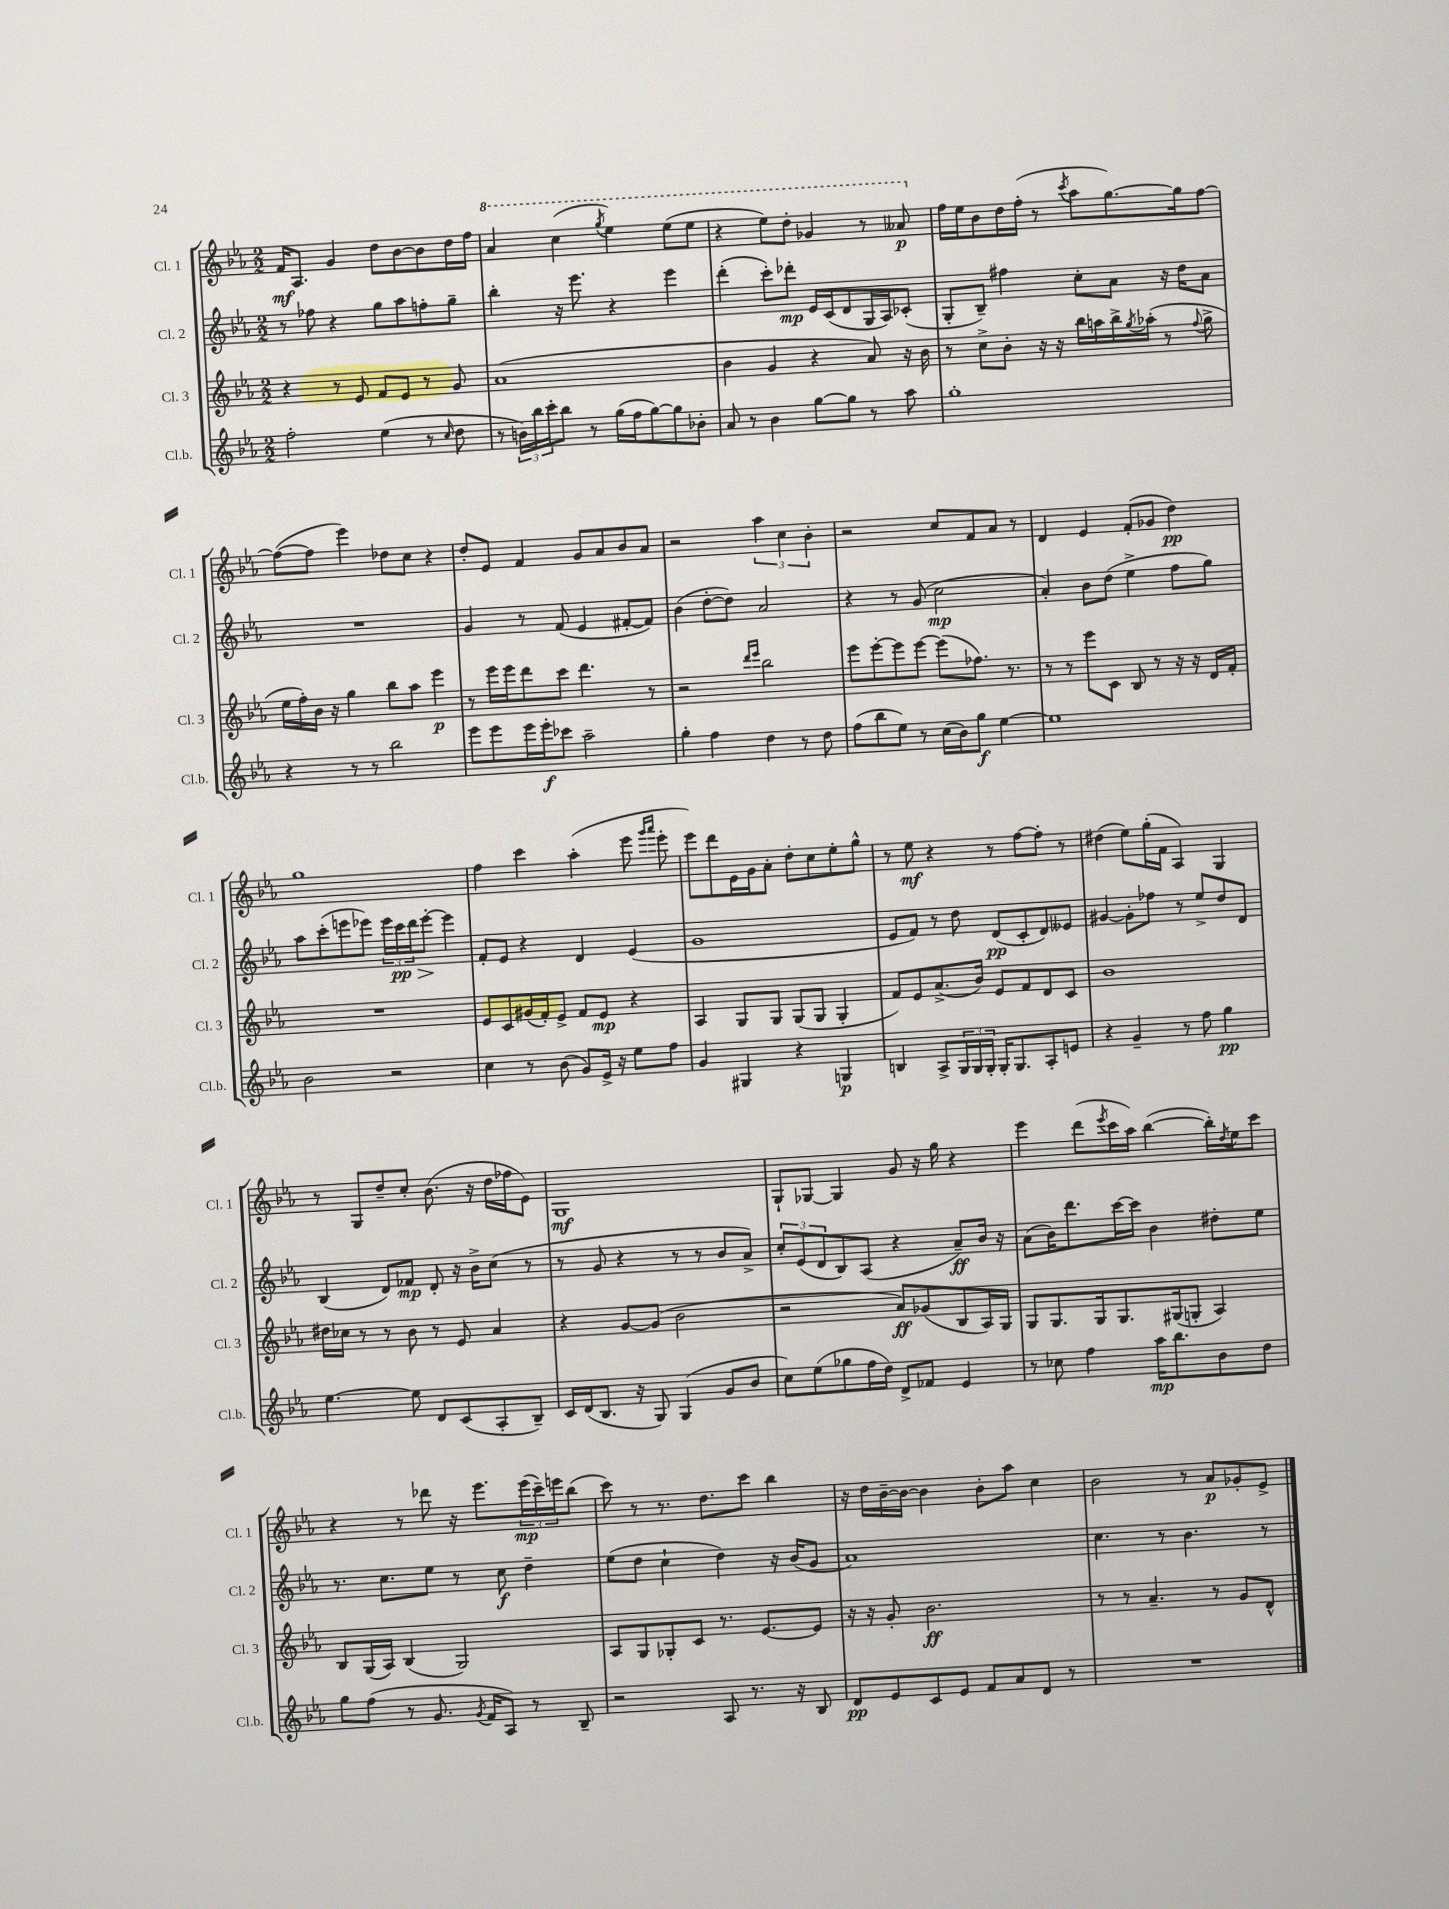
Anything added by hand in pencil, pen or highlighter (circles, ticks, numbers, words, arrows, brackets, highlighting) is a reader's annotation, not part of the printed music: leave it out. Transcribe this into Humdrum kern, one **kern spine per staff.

**kern	**kern	**kern	**kern
*staff4	*staff3	*staff2	*staff1
*clefG2	*clefG2	*clefG2	*clefG2
*k[b-e-a-]	*k[b-e-a-]	*k[b-e-a-]	*k[b-e-a-]
*M2/2	*M2/2	*M2/2	*M2/2
2ff'\	4r	8r	16f/LK
.	.	.	8.A-/J
.	.	8ff-\	.
.	8r	4r	4g/
.	8e-/	.	.
(4ee-\	8f/L	8gg\L	8dd\L
.	8e-/J	8aa-\	[8b-\
8r	8r	8ff'\	8b-\]
16qqcc/	.	.	.
8dd\	8g/	8gg~\J	16dd\L
.	.	.	16ff\JJ
=	=	=	=
8r	(1a-	4bb-'\	4aa-/
24b\LL)	.	.	.
24bb-\	.	.	.
24ccc'\J	.	.	.
8bb-\J	.	16r	(4ccc\
.	.	8.eee-\	.
8r	.	.	.
.	.	.	8qggg/
(16gg\LL	.	4r	4eee-\)
16ff\J	.	.	.
[8gg\)	.	.	.
8gg\]	.	4eee-\	(8eee-\L
8b-'\J	.	.	8eee-\J
=	=	=	=
8a-/	4b-\	(4ddd'\	4r
8r	.	.	.
4b-\	4g/	8ccc'\L)	8eee-\L)
.	.	8ddd-'\J	8ddd'\J
[8gg\L	4r	16e-/LL	4gg-/
.	.	(16c/J	.
8gg\]J	.	8d/	.
8r	8a-/)	16G/L	8r
.	.	16A-/J)	.
8aa-\	16r	(8c-'/J	8aa--/
.	16b-\	.	.
=	=	=	=
1gg'	8r	8G'/L	16ff\LL
.	.	.	16ee-\J
.	8cc^\L	8B-~/J)	8b-\
.	8b-'\J	4ff#\	16dd\L
.	.	.	(16ff'\JJ
.	16r	.	8r
.	16r	.	.
.	.	.	8qccc/
.	16bb-\LL	8cc'\L	8aa-\L
.	16aa\	.	.
.	16bb-^\	8a-\J	[8.gg\)
.	8qgg/	.	.
.	(16aa-'\JJ	.	.
.	8r	16r	.
.	.	16dd\LK	16gg\]k
.	8qqff/	.	.
.	8gg^\	8a-\J	[8ff\J
=	=	=	=
4r	16ee-\LL	1r	(8ff\_L
.	16ff'\)	.	.
.	16b-\JJ	.	8ff\]J
.	16r	.	.
8r	4gg\	.	4eee-\)
8r	.	.	.
2bb-\	8bb-\L	.	8dd-\L
.	8aa-\J	.	8cc\J
.	4eee-\	.	4r
=	=	=	=
8eee-\L	8r	4g/	8dd'/L
8eee-\	16eee-\LL	.	8e-/J
.	16eee-\J	.	.
16eee-\L	8ddd\	8r	4f/
16eee-'\J	.	.	.
8ccc-\J	8ccc\J	(8f/	.
2aa-~\	4.ddd\	4e-/	8g/L
.	.	.	8a-/
.	.	[8f#'/L	8b-/
.	8r	8f#/]J)	8a-/J
=	=	=	=
4gg'\	2r	(4b-\	2r
4ff\	.	[8dd'\L	.
.	.	8dd\]J)	.
.	16qqddd/LL	.	.
.	16qqeee-/JJ	.	.
4dd\	2bb-\	2a-/	6aa-\
.	.	.	6cc\
8r	.	.	.
.	.	.	6b-'\
8dd\	.	.	.
=	=	=	=
(8ff\L	8eee-\L	4r	2r
8bb-\	[8eee-'\	.	.
8ee-\J)	8eee-\]	8r	.
8r	[8eee-\J	(8g/	.
(16cc\LL	(8eee-\]L	2cc\	8cc/L
16b-\J)	.	.	.
8gg\J	8.ff-\J)	.	8f/
[4ee-\	.	.	8a-/J
.	8.r	.	.
.	.	.	8r
=	=	=	=
1ee-]	8r	4a-'/)	4d/
.	8r	.	.
.	8eee-\L	8b-\L	4e-/
.	8c\J	(8dd\J	.
.	8B-/	4ee-^\	(8f'/L
.	8r	.	8g-/J
.	16r	8ff\L	4dd\)
.	16r	.	.
.	16d/LL	8gg\J)	.
.	16f'/JJ	.	.
=	=	=	=
2b-\	1r	8aa-\L	1gg
.	.	(8ccc'\	.
.	.	8eee\	.
.	.	8eee-\J)	.
2r	.	24eee-\LL	.
.	.	24ccc\	.
.	.	24ddd\J	.
.	.	[8eee-'\J	.
.	.	4eee-\]	.
=	=	=	=
4cc\	8e-/L	8f'/L	4ff\
.	8c/	8e-/J	.
8r	(16g#/L	4r	4ccc\
.	16f'/J)	.	.
(8b-\	8e-^/J	.	.
8g/L)	8f/L	4d/	(4aa-'\
16e-^/Jk	8e-/J	.	.
16r	.	.	.
8ee-\L	4r	(4e-/	8eee-\
.	.	.	16qqggg/LL
.	.	.	16qqaaa-/JJ
8ff\J	.	.	8eee-'\
=	=	=	=
4g/	4A-/	1g	8eee-\L)
.	.	.	8ddd\
4G#/	8G/L	.	16e-\L
.	.	.	16g\J
.	8G/J	.	8a-'\J
4r	(8G/L	.	8dd'\L
.	8G/J	.	8cc\
4G/	4G'/	.	8ee-'\
.	.	.	8gg^^\J
=	=	=	=
4B/	8f/L)	8e-/L	8r
.	8e-/	8f/J)	8ee-\
8A-^/L	(8.a-^/	8r	4r
24G/L	.	8dd\	.
24G/	.	.	.
.	16b-/Jk)	.	.
24G'/JJ	.	.	.
16G'/LK	8e-/L	(8d/L	8r
8.G/	.	.	.
.	8f/	8c'/	[8ff\L
8A-'/	8d/	8d/)	8ff'\]J
8e/J	8c/J	8e--/J	8r
=	=	=	=
4r	1b-	[4g#/	(4dd#\
4g~/	.	8g#'\]L	8ee-\L)
.	.	8ff-\J	(16gg'\L
.	.	.	16f\JJ
8r	.	8r	4A-/)
8ff\	.	8ee-^/L	.
4gg\	.	8dd/	4G/
.	.	8d/J	.
=	=	=	=
[4.ee-\	16dd#\LL	(4B-/	8r
.	16cc-\JJ	.	.
.	8r	.	8G/L
.	8r	8d/L)	8dd~/
8ee-\]	8b-\	8f-/J	8cc'/J
8d/L	8r	8d'/	(8.b-\
(8c/	8e-/	16r	.
.	.	16b-^\LK	16r
8A-'/	4a-/	(8cc\J	16dd\LL
.	.	.	16ff-\J
8B-~/J)	.	8r	8e-\J)
=	=	=	=
16c/LL	4r	8r	1G
(16d/J	.	.	.
8.B-/J	.	8g/	.
.	[8g/L	4r	.
16r	.	.	.
8G/)	(8g/]J	.	.
(4G/	2b-\	8r	.
.	.	8r	.
8g/L	.	8b-/L	.
8b-/J	.	8a-^/J)	.
=	=	=	=
8cc\L)	2r	12cc'/L	8G`/L
.	.	(12e-/	.
(8ee-\	.	.	[8G-/J
.	.	12d/	.
8gg-\	.	8B-/)	4G-/]
16ff\L	.	(8A-/J	.
16dd\JJ)	.	.	.
8d^/L	8a-/L)	4r	8g/
8f-/J	(8g-/	.	16r
.	.	.	16gg\
4e-/	8B-/	8a-~/L)	4r
.	16A-/L)	16b-/Jk	.
.	16G/JJ	16r	.
=	=	=	=
8r	8G/L	(8a-\L	4eee-\
8cc-\	8.G/	16b-\K)	.
.	.	8.ddd\	.
4ff\	.	.	(8ddd\L
.	16G/k	.	.
.	.	.	8qeee-/
.	8.G/	[16ccc\L	16ccc\L
.	.	16ccc\]JJ	16aa-\JJ)
16aa-\LK	.	4b-\	([4bb-\
8.bb-\	(16G#/k	.	.
.	8G'/J	.	.
8b-\	4A-/)	8dd#'\L	16bb-'\]LL)
.	.	.	8qdd/
.	.	.	16ee-\J
8dd\J	.	8ee-\J	8ccc\J
=	=	=	=
8gg\L	8B-/L	8.r	4r
(8ff\J	(16G/L	.	.
.	16A-/JJ)	8.cc\L	.
8r	(4B-/	.	8r
8.g/	.	8ee-\J	8ddd-\
.	2G/)	8r	16r
8qg/	.	.	.
16f/LK	.	.	8.eee-\L
8A-/J)	.	8cc\	.
8r	.	4dd~\	(24eee-\L
.	.	.	24ccc~\)
.	.	.	24eee\J
8B-~/	.	.	(8bb-\J
=	=	=	=
2r	8A-/L	(8ee-\L	8ccc\)
.	8G/	8dd\J	8r
.	8G-'/	4cc`\	8.r
.	8c/J	.	.
.	.	.	8.dd\L
8A-/	8.r	4dd\)	.
8.r	.	.	8ccc\J
.	[8.e-/L	.	.
.	.	16r	4bb-\
16r	.	(16b-/LK	.
8B-/	8e-/]J	8g/J	.
=	=	=	=
8d/L	16r	1a-)	16r
.	16r	.	16dd\LL
8e-/	8g'/	.	[16b-~\
.	.	.	16b-\_JJ
8c/	2.b-\	.	4b-\]
8e-/J	.	.	.
8f/L	.	.	8b-'\L
8a-/	.	.	8aa-\J
8d/J	.	.	4cc\
8r	.	.	.
=	=	=	=
1r	8r	4.cc\	2b-\
.	8r	.	.
.	4.a-~/	.	.
.	.	8r	.
.	.	4.b-\	8r
.	8r	.	8a-/L
.	8g/L	.	8g-'/
.	8d^^/J	8r	8e-^/J
==	==	==	==
*-	*-	*-	*-
